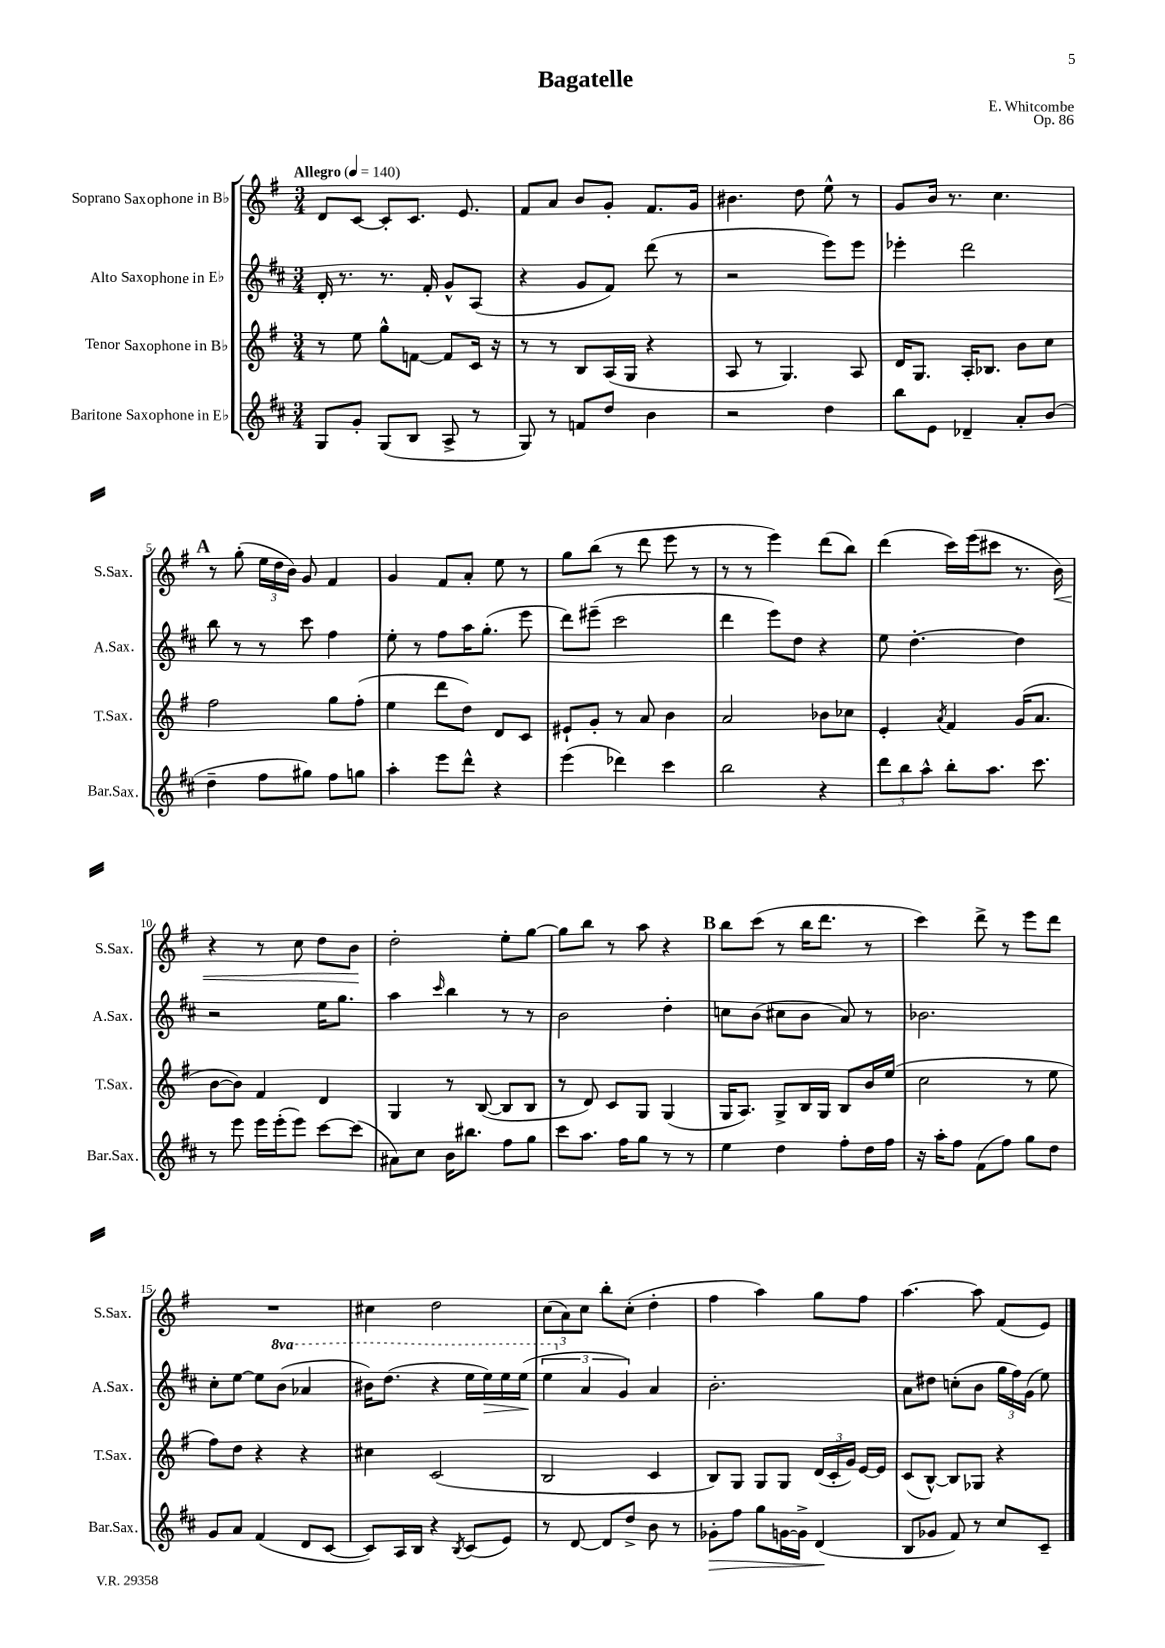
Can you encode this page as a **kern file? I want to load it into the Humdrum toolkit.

**kern	**kern	**kern	**kern
*staff4	*staff3	*staff2	*staff1
*clefG2	*clefG2	*clefG2	*clefG2
*k[f#c#]	*k[f#]	*k[f#c#]	*k[f#]
*M3/4	*M3/4	*M3/4	*M3/4
*MM140	*MM140	*MM140	*MM140
8G/L	8r	16d'/	8d/L
.	.	8.r	.
8g'/J	8ee\	.	[8c/J
(8G/L	8gg^^\L	8.r	8c'/]L
8B/J	[8f\J	.	8.c/J
.	.	16f#'/	.
8A^/	8f/]L	8g^^/L	.
.	.	.	8.e/
8r	16c/Jk	(8A/J	.
.	16r	.	.
=	=	=	=
8G/)	8r	4r	8f#/L
8r	8r	.	8a/J
8f/L	8B/L	8g/L	8b/L
8dd/J	(16A/L	8f#/J)	8g'/J
.	16G/JJ	.	.
4b\	4r	(8ddd\	8.f#/L
.	.	8r	.
.	.	.	16g/Jk
=	=	=	=
2r	8A/	2r	4.b#\
.	8r	.	.
.	4.G/)	.	.
.	.	.	8dd\
4dd\	.	8eee\L)	8ee^^\
.	8A/	8eee\J	8r
=	=	=	=
8bb\L	16d/LK	4eee-'\	8g/L
.	8.G/J	.	.
8e\J	.	.	16b/Jk
.	.	.	8.r
4d-~/	16A'/LK	2ddd\	.
.	8.B-/J	.	.
.	.	.	4.cc\
8a'/L	8b\L	.	.
(8b/J	8cc\J	.	.
=	=	=	=
4dd~\	2ff#\	8bb\	8r
.	.	8r	(8gg'\
8ff#\L	.	8r	24ee\LL
.	.	.	24dd\
.	.	.	24b\JJ)
8gg#\J)	.	8ccc#\	8g/
8ff#\L	8gg\L	4ff#\	4f#/
8gg\J	(8ff#'\J	.	.
=	=	=	=
4aa'\	4ee\	8ee'\	4g/
.	.	8r	.
8eee\L	8ddd\L	8ff#\L	8f#/L
8ddd^^\J	8dd\J)	16aa\K	8a'/J
.	.	(8.gg'\J	.
4r	8d/L	.	8ee\
.	8c/J	8eee\	8r
=	=	=	=
(4eee\	8e#`/L	8ddd\L)	8gg\L
.	8g'/J	(8eee#~\J	(8bb\J
4ddd-\)	8r	2ccc#\	8r
.	8a/	.	8ddd\
4ccc#\	4b\	.	8eee\
.	.	.	8r
=	=	=	=
2bb\	2a/	4ddd\	8r
.	.	.	8r
.	.	8eee\L)	4eee\)
.	.	8dd\J	.
4r	8b-\L	4r	(8ddd\L
.	8cc-\J	.	8bb\J)
=	=	=	=
12ddd\L	4e'/	8ee\	(4ddd\
12bb\	.	.	.
.	.	[4.dd'\	.
12aa^^\J	.	.	.
.	8qa/	.	.
8bb'\L	4f#/	.	16ccc\LL)
.	.	.	(16eee\J
8.aa\J	.	.	8ccc#\J
.	(16g/LK	4dd\]	8.r
8.ccc#\	8.a/J	.	.
.	.	.	16b\)
=	=	=	=
8r	[8b\L	2r	4r
8eee\	8b\]J)	.	.
16eee\LL	4f#/	.	8r
(16eee'\J	.	.	.
8eee\J)	.	.	8cc\
[8ccc#\L	4d/	16ee\LK	8dd\L
.	.	8.gg\J	.
(8ccc#\]J	.	.	8b\J
=	=	=	=
8a#\L)	4G/	4aa\	2dd'\
8cc#\J	.	.	.
.	.	16qqccc#/	.
16b\LK	8r	4bb\	.
8.bb#\J	.	.	.
.	([8B/	.	.
8ff#\L	8B/]L	8r	8ee'\L
8gg\J	8B/J	8r	[8gg\J
=	=	=	=
8ccc#\L	8r	2b\	8gg\]L
8.aa\J	8d/)	.	8bb\J
.	8c/L	.	8r
16ff#\LK	.	.	.
8gg\J	8G/J	.	8aa\
8r	(4G/	4dd'\	4r
8r	.	.	.
=	=	=	=
4ee\	16G/LK	8cc\L	8bb\L
.	8.A/J)	.	.
.	.	(8b\J	(8ccc\J
4dd\	8G^/L	8cc#\L	8r
.	16B/L	8b\J	16bb\LK
.	16G/JJ	.	8.ddd\J
8ff#'\L	8B/L	8a/)	.
16dd\L	16b/L	8r	8r
16ff#\JJ	(16ee/JJ	.	.
=	=	=	=
16r	2cc\	2.b-\	4ccc\)
16aa'\LK	.	.	.
8ff#\J	.	.	.
(8f#\L	.	.	8ddd^\
8ff#\J)	.	.	8r
8gg\L	8r	.	8eee\L
8dd\J	8ee\	.	8ddd\J
=	=	=	=
8g/L	8ff#\L)	8cc#'\L	2.r
8a/J	8dd\J	[8ee\J	.
(4f#/	4r	8ee\]L	.
.	.	(8bb\J	.
8d/L	4r	4aa-/	.
[8c#/J	.	.	.
=	=	=	=
8c#/]L)	4cc#\	16bb#\LK)	4cc#\
.	.	(8.ddd\J	.
16A/L	.	.	.
16B/JJ	.	.	.
4r	(2c/	4r	2dd\
8qB/	.	.	.
(8c#/L	.	16eee\LL	.
.	.	16eee\)	.
8e/J)	.	16eee\	.
.	.	(16eee\JJ	.
=	=	=	=
8r	2B/	6eee\	(12cc\L
.	.	.	12a\)
[8d/	.	.	.
.	.	6a/	12cc\J
8d/]L	.	.	8bb'\L
.	.	6g/)	.
8dd^/J	.	.	(8cc'\J
8b\	4c/	4a/	4dd'\
8r	.	.	.
=	=	=	=
8g-'\L	8B/L)	2.b'\	4ff#\
8ff#\J	8G/J	.	.
8gg\L	8G/L	.	4aa\)
[16g\L	8G/J	.	.
16g^\]JJ	.	.	.
(4d/	(24d/LL	.	8gg\L
.	24c'/	.	.
.	24g/JJ)	.	.
.	[16e/LL	.	8ff#\J
.	16e/]JJ	.	.
=	=	=	=
8B/L	(8c/L	8a\L	[4.aa\
8g-/J	[8B^^/J)	8dd#\J	.
8f#/)	8B/]L	(8cc'\L	.
8r	8G-/J	8b\J	8aa\]
8cc#/L	4r	24gg\LL	(8f#/L
.	.	24ff#\)	.
.	.	(24g\JJ	.
8c#~/J	.	8ee\)	8e/J)
==	==	==	==
*-	*-	*-	*-
